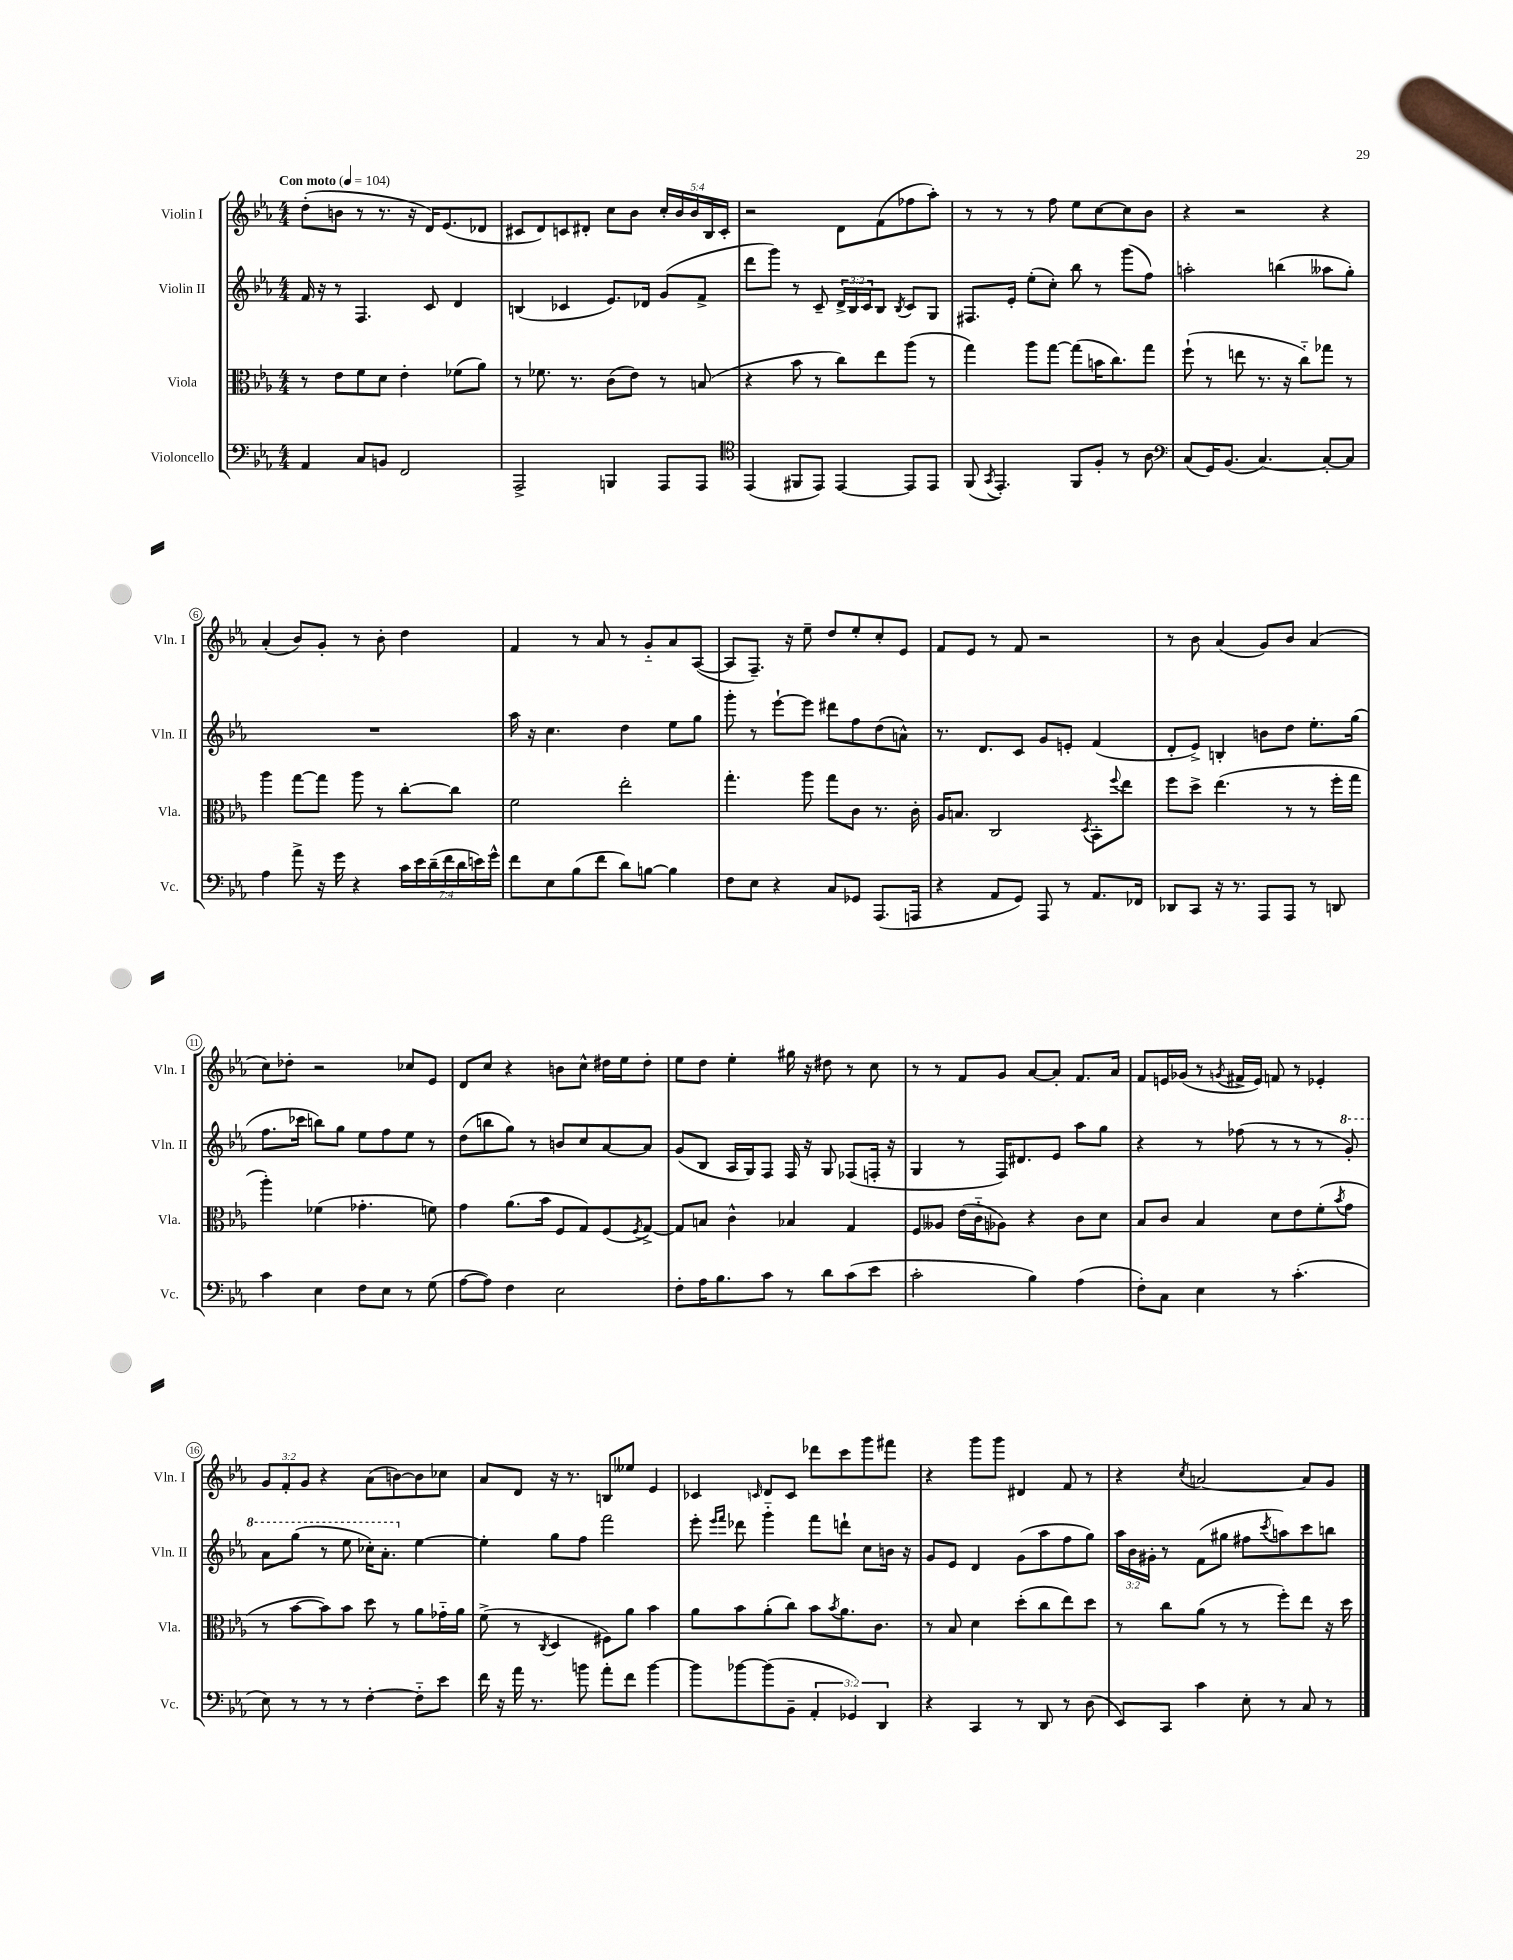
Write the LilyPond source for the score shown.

<<
\new StaffGroup <<
\new Staff = "s0" \with { instrumentName = "Violin I" shortInstrumentName = "Vln. I" } {
    \clef treble \key ees \major \numericTimeSignature \time 4/4 \override Staff.TupletNumber.text = #tuplet-number::calc-fraction-text \tempo "Con moto" 4 = 104
    d''8-.( b'8 r8 r8. r16 d'16) ees'8.( des'8 |
    cis'8 d'8) c'8 dis'8-. c''8 bes'8 \tuplet 5/4 { c''16-. bes'16 bes'16 bes16 c'16-. } |
    r2 d'8 f'8( fes''8 aes''8-.) |
    r8 r8 r8 f''8 ees''8 c''8~ c''8 bes'8 |
    r4 r2 r4 |
    aes'4-.( bes'8) g'8-. r8 bes'8-. d''4 |
    f'4 r8 aes'8 r8 g'8-_ aes'8 aes8~( |
    aes8 f8.--) r16 ees''8-- d''8 ees''8-. c''8-. ees'8 |
    f'8 ees'8 r8 f'8 r2 |
    r8 bes'8 aes'4( g'8) bes'8 aes'4( |
    c''8) des''8-. r2 ces''8 ees'8 |
    d'8 c''8 r4 b'8 c''8-^ dis''16 ees''16 dis''8-. |
    ees''8 d''8 ees''4-. gis''16 r16 dis''8 r8 c''8 |
    r8 r8 f'8 g'8 aes'8~ aes'8-. f'8. aes'16 |
    f'8 e'16 ges'16( r8 \acciaccatura { g'8 } fis'16-> e'16) f'8 r8 ees'4-. |
    \tuplet 3/2 { g'8 f'8-. g'8 } r4 aes'8( b'8~) b'8 ces''8 |
    aes'8 d'8 r16 r8. b8 eeses''8 ees'4 |
    ces'4 \grace { c'16 } d'8 c'8 des'''8 c'''8 g'''8 fis'''8 |
    r4 g'''8 g'''8 dis'4 f'8 r8 |
    r4 \acciaccatura { c''8 } a'2~ a'8 g'8 \bar "|." |
}
\new Staff = "s1" \with { instrumentName = "Violin II" shortInstrumentName = "Vln. II" } {
    \clef treble \key ees \major \numericTimeSignature \time 4/4 \override Staff.TupletNumber.text = #tuplet-number::calc-fraction-text
    f'16 r16 r8 f4. c'8 d'4 |
    b4( ces'4 ees'8.) des'16 g'8( f'8-> |
    d'''8 g'''8) r8 c'8-- \tuplet 3/2 { d'16-> bes16 c'16 } bes8 \acciaccatura { bes8 } c'8 g8 |
    fis8. ees'16-. ees''8-.( c''8-.) bes''8 r8 g'''8( f''8) |
    a''2-. b''4( aeses''8 g''8-.) |
    R1 |
    aes''16 r16 c''4. d''4 ees''8 g''8 |
    g'''8-. r8 ees'''8~-! ees'''8 dis'''8 f''8 d''8( a'8-^) |
    r8. d'8. c'8 g'8 e'8-. f'4( |
    d'8-. ees'8->) b4-. b'8 d''8 ees''8.-. g''16( |
    f''8. ces'''16 b''8) g''8 ees''8 f''8 ees''8 r8 |
    d''8( b''8 g''8) r8 b'8 c''8 aes'8~ aes'8 |
    g'8( bes8 aes16 g16) f8 f16 r16 g8 fes8( f16-. r16 |
    g4 r8 f16) dis'8. ees'8 aes''8 g''8 |
    r4 r8 fes''8( r8 r8 r8 \ottava #1 g''8-.) |
    aes''8 g'''8( r8 ees'''8 ces'''16-.) aes''8.-. \ottava #0 ees''4~ |
    ees''4-. g''8 f''8 f'''2 |
    ees'''8-. \grace { ees'''16 f'''16 } des'''8 g'''4-_ f'''8 d'''8-! c''8 b'16 r16 |
    g'8 ees'8 d'4 g'8( aes''8 f''8 g''8) |
    \tuplet 3/2 { aes''16 bes'16 gis'16-. } r8 f'8( gis''8 fis''8 \acciaccatura { c'''8 } a''8) c'''8 b''8 \bar "|." |
}
\new Staff = "s2" \with { instrumentName = "Viola" shortInstrumentName = "Vla." } {
    \clef alto \key ees \major \numericTimeSignature \time 4/4
    r8 ees'8 f'8 d'8 ees'4-. fes'8( aes'8) |
    r8 fes'8. r8. c'8( ees'8) r8 b8( |
    r4 bes'8 r8 c''8) ees''8 aes''8( r8 |
    g''4) aes''8 g''8~ g''8( b'16 c''8.) g''8 |
    f''8-!( r8 e''8 r8. r16 c''8-_) ges''8 r8 |
    aes''4 g''8~ g''8 aes''8 r8 c''8~-. c''8 |
    f'2 ees''2-. |
    g''4.-. aes''8 g''8 c'8 r8. c'16-. |
    aes16 b8. c2 \acciaccatura { d8 } bes,8-. \appoggiatura { f''8 } ees''8 |
    f''8 d''8-> ees''4.( r8 r8 f''16-. g''16 |
    aes''4-.) fes'4( ges'4.-. f'8) |
    g'4 aes'8.( bes'16 f8 g8) f8( \acciaccatura { f8 } g8~->) |
    g8 b8 c'4-^ bes4 g4 |
    f8 aeses8 ees'16( c'16-_ aes8) r4 c'8 d'8 |
    bes8 c'8 bes4 d'8 ees'8 f'8-.( \acciaccatura { bes'8 } g'8 |
    r8 bes'8~ bes'8) bes'8 d''8 r8 aes'8 ges'16-_ aes'16 |
    f'8->( r8 \acciaccatura { c8 } d4 fis8) aes'8 bes'4 |
    aes'8 bes'8 aes'8-.( c''8) bes'8 \acciaccatura { bes'8 } aes'8. c'8. |
    r8 bes8 d'4 d''8-.( c''8 ees''8) d''8 |
    r8 c''8 aes'8( r8 r8 f''8-.) ees''8 r16 d''16 \bar "|." |
}
\new Staff = "s3" \with { instrumentName = "Violoncello" shortInstrumentName = "Vc." } {
    \clef bass \key ees \major \numericTimeSignature \time 4/4 \override Staff.TupletNumber.text = #tuplet-number::calc-fraction-text
    aes,4 c8 b,8 f,2 |
    aes,,2-> b,,4 aes,,8 aes,,8 |
    \clef tenor ees,4( fis,8 ees,8) ees,4~ ees,8 ees,8 |
    f,8( \acciaccatura { g,8 } ees,4.-.) f,8 f8-. r8 aes8 |
    \clef bass c8( g,16) bes,8.( c4.~) c8~-. c8 |
    aes4 aes'8-> r16 g'16 r4 \tuplet 7/4 { c'16 ees'16 d'16--( f'16 d'16 e'16) g'16-^ } |
    f'8 ees8 bes8( f'8 d'8) b8~ b4 |
    f8 ees8 r4 c8 ges,8 aes,,8.( a,,16 |
    r4 aes,8 g,8) aes,,8 r8 aes,8. fes,16 |
    des,8 c,8 r16 r8. aes,,8 aes,,8 r8 d,8 |
    c'4 ees4 f8 ees8 r8 g8( |
    aes8~ aes8) f4 ees2 |
    f8-. aes16 bes8. c'8 r8 d'8 c'8( ees'8 |
    c'2-. bes4) aes4( |
    f8-.) c8 ees4 r8 c'4.-.( |
    ees8) r8 r8 r8 f4~-. f8-_ ees'8 |
    f'16 r16 aes'16 r8. b'8 aes'8-. f'8 b'4~ |
    b'8 bes'8~ bes'8( bes,8-- \tuplet 3/2 { aes,4-. ges,4) d,4 } |
    r4 c,4 r8 d,8 r8 d8( |
    ees,8) c,8 c'4 ees8-. r8 c8 r8 \bar "|." |
}
>>
>>
\layout { \context { \Score \override BarNumber.stencil = #(make-stencil-circler 0.1 0.3 ly:text-interface::print) } }
